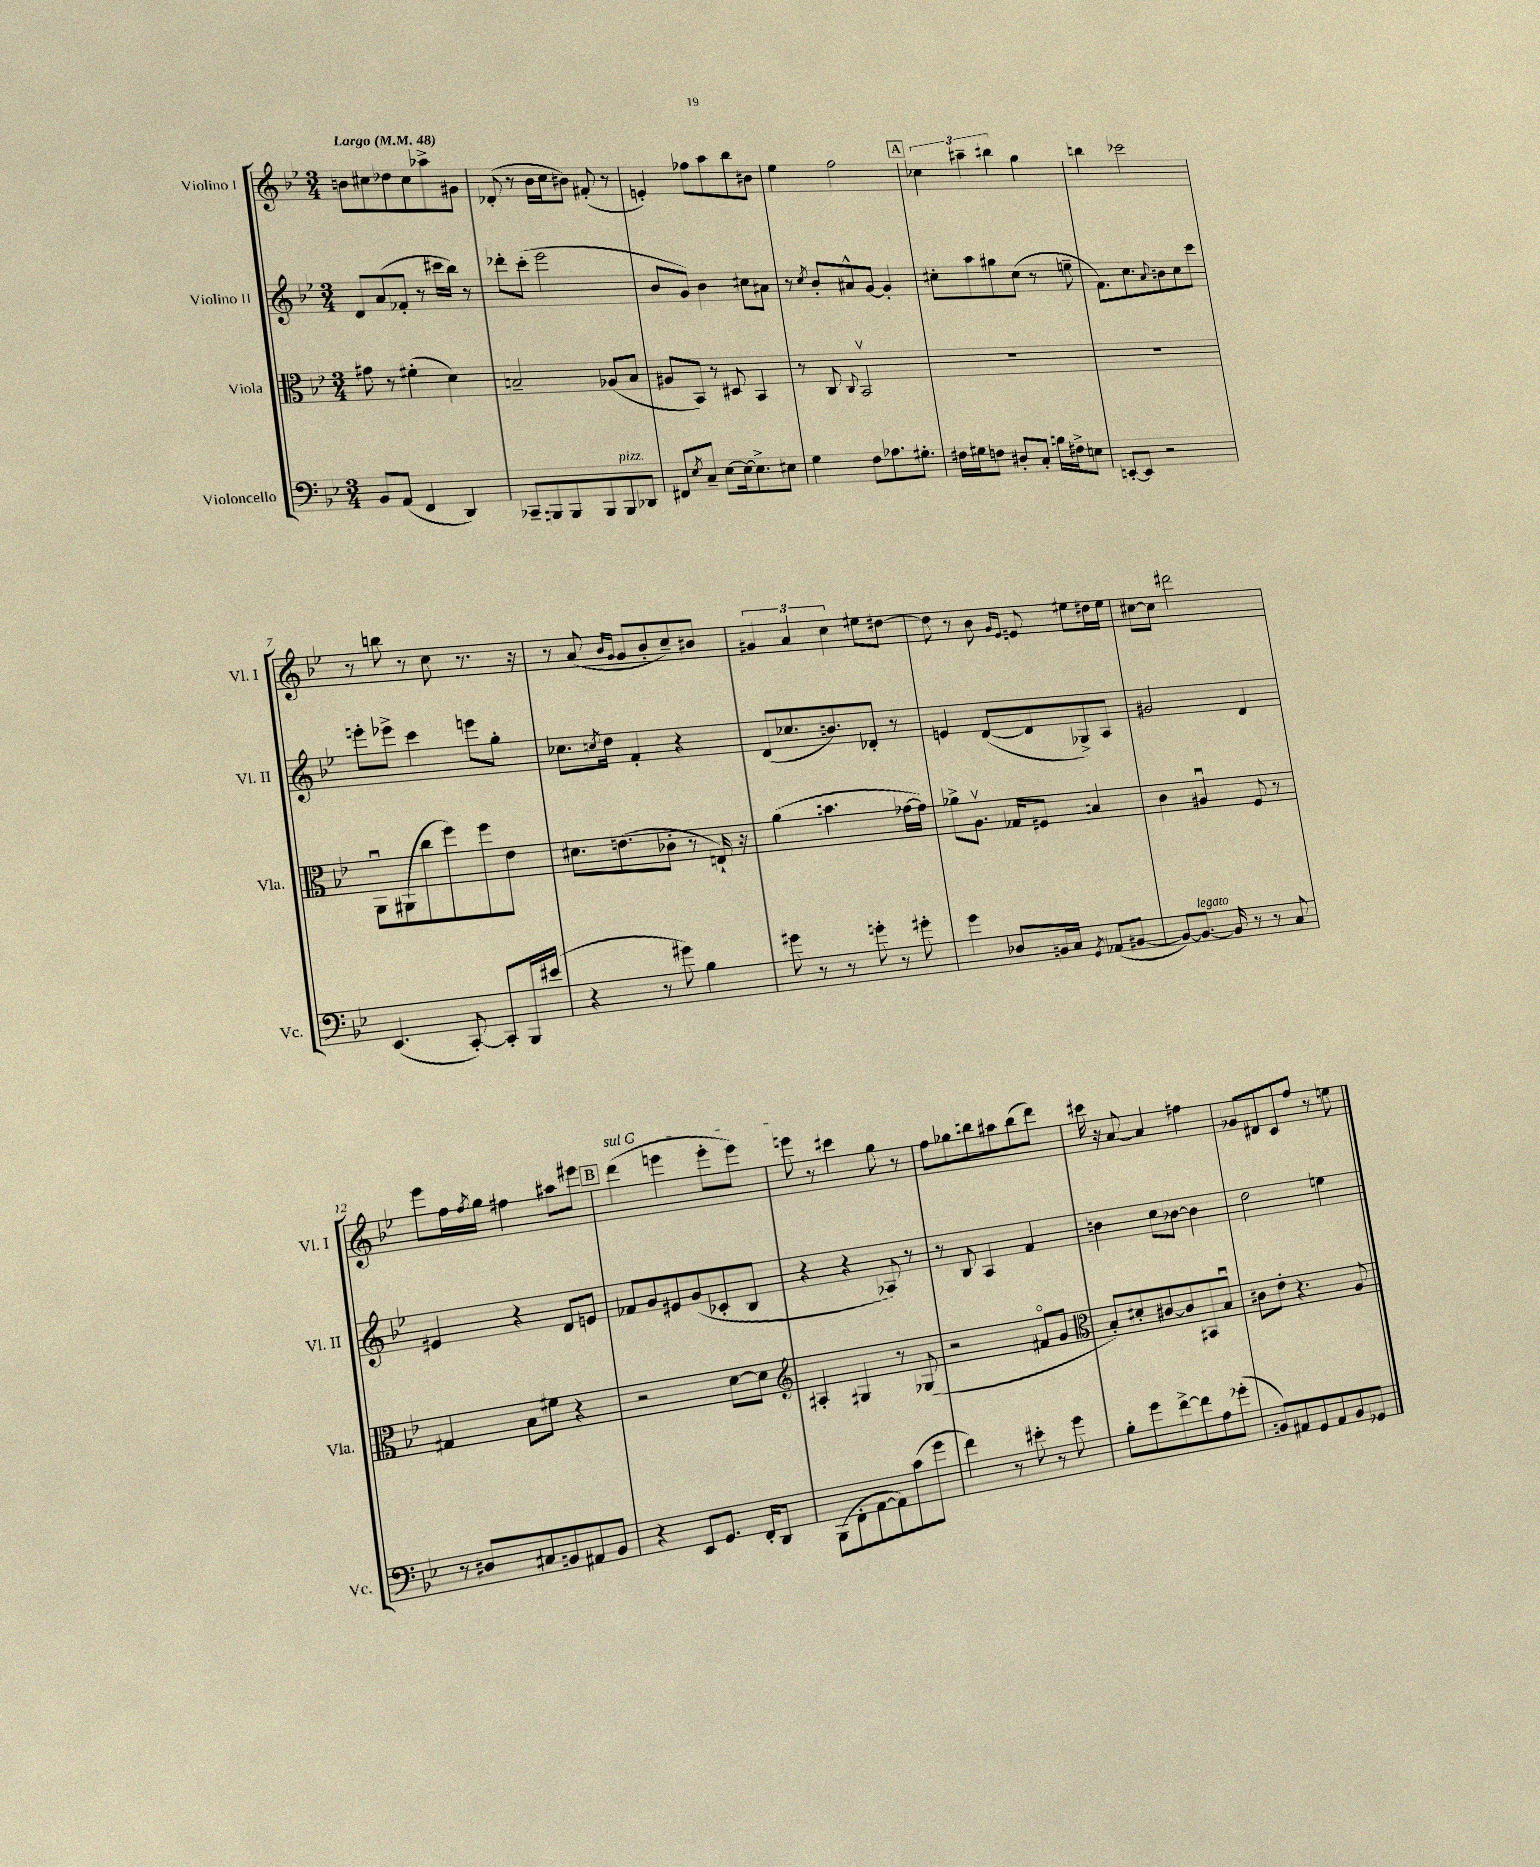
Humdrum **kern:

**kern	**kern	**kern	**kern
*staff4	*staff3	*staff2	*staff1
*clefF4	*clefC3	*clefG2	*clefG2
*k[b-e-]	*k[b-e-]	*k[b-e-]	*k[b-e-]
*M3/4	*M3/4	*M3/4	*M3/4
*MM48	*MM48	*MM48	*MM48
8BB-	8g#	8d	8b
(8AA	8r	(8a	8cc#
4FF	(4f#'	8f-'	8dd-
.	.	8r	8cc#
4DD)	4d)	16ccc#	8aa-^
.	.	16bb-)	.
.	.	8r	8g#
=	=	=	=
8CC-~	2B~	8ddd-'	(8d-'
8BBB	.	(8ccc'	8r
8BBB	.	2eee-	16b-
.	.	.	16cc
8BBB	.	.	8b#)
8BBB	(8A-	.	(8f#'
8DD-	8B	.	8r
=	=	=	=
8FF#	8A#	8b-	4e')
8qE-	.	.	.
8C~	8BB-)	8g)	.
[8E-	8r	4b-	8ff-
16E-_	8D#	.	8aa
8.E-^]	.	.	.
.	4BB-	8cc#	8bb-
8E#	.	8a#	8b#
=	=	=	=
4G	8r	8r	4ee-
.	.	8qcc	.
.	8C	8b-'	.
.	8qqC	.	.
8F	2BB-v	8a#^^	2ff
8.A-	.	[8g	.
.	.	4g']	.
8.G#'	.	.	.
=	=	=	=
16F#	2.r	8cc#'	6cc-
16G#	.	.	.
8F	.	8aa	.
.	.	.	6aa#~
8D#'	.	8gg#	.
.	.	.	6bb#
8C'	.	(8cc#	.
16B	.	8r	4gg
16F#^	.	.	.
8E	.	8ee~	.
=	=	=	=
[8EE'	2.r	8.f)	4bb
8EE]	.	.	.
.	.	8.cc	.
2r	.	.	2ccc-
.	.	8qqa	.
.	.	8b	.
.	.	8cc	.
.	.	8ccc	.
=	=	=	=
(4.EE-	8AAu	8eee'	8r
.	(8AA#	8eee-^	8bb
.	8cc	4ccc	8r
[8CC')	8ff)	.	8cc
8CC']	8ff	8eee	8.r
16BBB-	8e-	8gg'	.
(16e#	.	.	16r
=	=	=	=
4r	8.d#	8.cc-	8r
.	.	.	(8a
.	.	8qcc	.
.	(8.e	16dd	.
.	.	.	16qqb-
.	.	.	16qqg
8r	.	4f'	8g
8g#)	8c-'	.	8b-'
4B-	8r	4r	8cc~)
.	16E`)	.	8b#
.	16r	.	.
=	=	=	=
8g#	(4a	(8d	6g#
8r	.	8.cc-	.
.	.	.	6a
8r	4.b	.	.
.	.	8.b)	.
.	.	.	6cc
8g'	.	.	.
8r	.	8d-'	8ee#
8g#'	[16g-	8r	[8dd#
.	16g-])	.	.
=	=	=	=
4g	8a-^	4e	8dd#]
.	8.Av	.	8r
8D-	.	([8d	8b-
.	16G-	.	.
.	.	.	16qqg
.	.	.	16qqe-
16BB	8F#	8d]	8e
16C	.	.	.
8qGG	.	.	.
(8AA-	4B	8G-^)	8ee#
[8BB#	.	8A	16dd#
.	.	.	16ee#
=	=	=	=
8BB#_)	4c	2g#	[8cc#
8.BB#_	.	.	8cc#]
.	4A#u	.	2ddd#
16BB#]	.	.	.
8r	.	.	.
8r	8F	4d	.
8C	8r	.	.
=	=	=	=
8r	4G#	4e#	8eee-
8D#	.	.	16ff
.	.	.	8qff
.	.	.	16gg
8C#	8B-	4r	4ff#
8BB	8f#	.	.
8AA#	4r	8d	8aa#
8BB	.	8e	8eee#
=	=	=	=
4r	2r	8f-	(4ddd
.	.	8g	.
8EE-	.	8e#	4eee
8.GG	.	(8g	.
.	[8d	8c-'	8eee'
16FF'	.	.	.
8DD	8d]	8B-	8eee)
=	=	=	=
*	*clefG2	*	*
(8BBB-	4A#'	4r	8eee
8FF'	.	.	8r
[8AA	4G#	4r	4ccc#
8AA])	.	.	.
(8c	8r	8A-)	8gg
8g	(8G-	8r	8r
=	=	=	=
4f)	2r	8r	8ff
.	.	8B-	8gg-
8r	.	4A	8bb
8e#'	.	.	8aa#
8r	8f#o	4f	(8bb
8g	8g	.	8ddd)
=	=	=	=
*	*clefC3	*	*
8B-'	8B-')	4b	16ccc#
.	.	.	16r
8g	8d#'	.	[8a
[8f^	[8c#	8cc	4a]
8f]	8c#]	[8b-	.
8A	8BB#	4b-]	4ff#
(8g-'	8B-u	.	.
=	=	=	=
8BB)	8c#	2dd	8g-
8AA#	8e-'	.	8d#
8GG	4.r	.	8c
8AA#	.	.	8ff
8BB	.	4ee	8r
8GG-	8A	.	8ee
==	==	==	==
*-	*-	*-	*-
